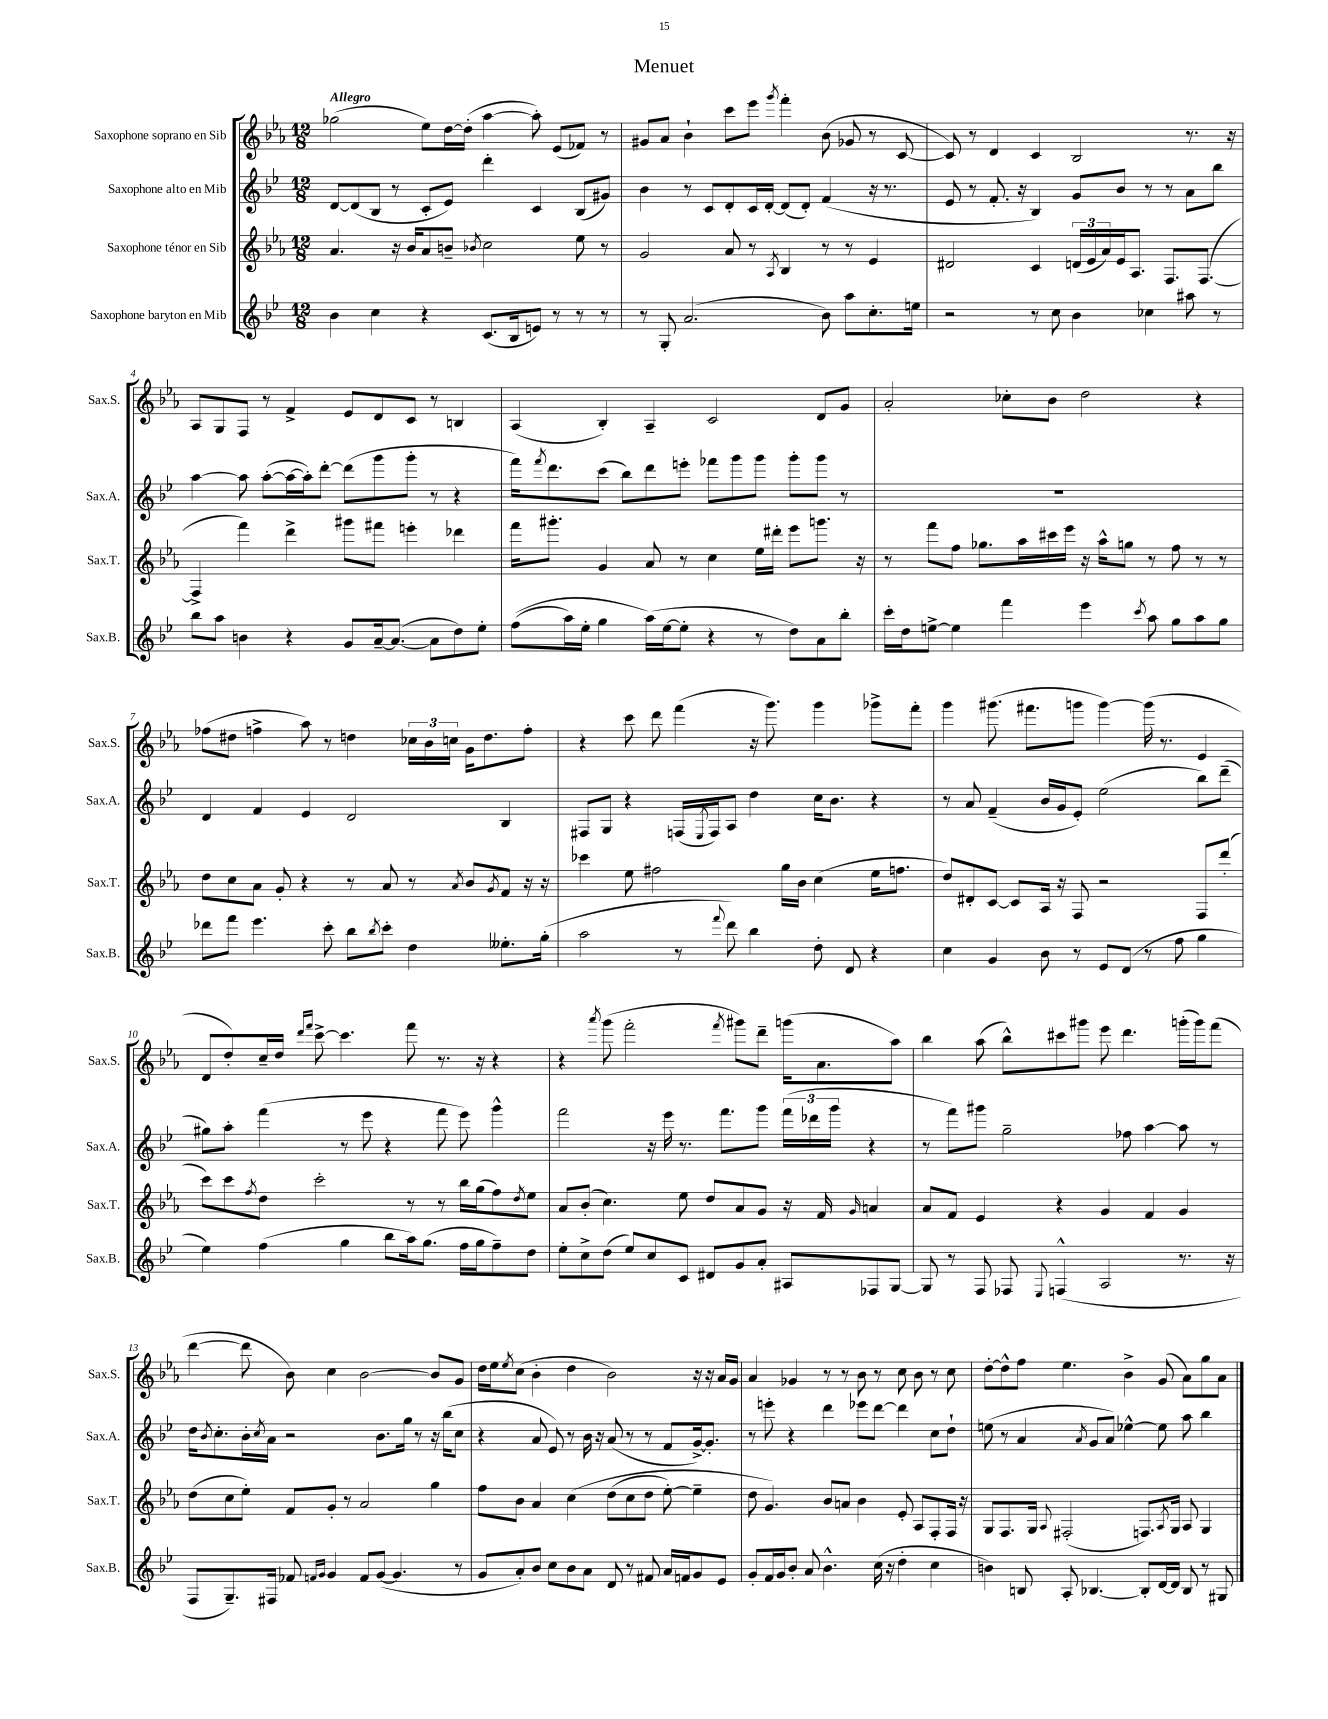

**kern	**kern	**kern	**kern
*staff4	*staff3	*staff2	*staff1
*clefG2	*clefG2	*clefG2	*clefG2
*k[b-e-]	*k[b-e-a-]	*k[b-e-]	*k[b-e-a-]
*M12/8	*M12/8	*M12/8	*M12/8
4b-	4.a-	[8d	(2gg-
.	.	(8d]	.
4cc	.	8B-	.
.	16r	8r	.
.	16b-	.	.
4r	8a-	8c'	8ee-)
.	8b~	8e-)	[16dd
.	.	.	(16dd']
.	8qb-	.	.
(8.c	2cc	4ddd'	[4aa-
16B-	.	.	.
8e)	.	4c	8aa-'])
8r	.	.	(8e-
8r	8ee-	(8B-	8f-)
8r	8r	8g#)	8r
=	=	=	=
8r	2g	4b-	8g#
8G'	.	.	8a-
(2.a	.	8r	4b-`
.	.	8c	.
.	8a-	8d'	8ccc
.	8r	16c	8eee-
.	.	[16d'	.
.	8qA-	.	8qggg
.	4B-	(8d]	4fff'
.	.	8d')	.
8b-)	8r	(4f	(8b-
8aa	8r	.	8g-
8.cc'	4e-	16r	8r
.	.	8.r	.
.	.	.	[8c
16ee	.	.	.
=	=	=	=
2r	2d#	8e-	8c])
.	.	8r	8r
.	.	8.f'	4d
.	.	16r	.
8r	4c	4B-)	4c
8cc	.	.	.
4b-	(24d	8g	2B-
.	24e-	.	.
.	24a-)	.	.
.	16e-	8b-	.
.	8.A-	.	.
4cc-	.	8r	.
.	8.F	8r	.
8aa#	.	8a	8.r
.	([8.F	.	.
8r	.	8bb-	.
.	.	.	16r
=	=	=	=
8bb-	4F^]	[4aa	8A-
8aa	.	.	8G
4b	4fff)	8aa]	8F
.	.	([8aa'	8r
4r	4ddd^	16aa_	4f^
.	.	16aa'])	.
.	.	[8ddd'	.
8g	8ggg#	(8ddd]	8e-
[16a~	8fff#	8ggg	8d
(8.a_	.	.	.
.	4eee'	8ggg'	8c
8a]	.	8r	8r
8dd)	4ddd-	4r	4B
8ee-'	.	.	.
=	=	=	=
&((8ff	16fff	16fff)	(4A-
.	.	8qfff	.
.	8.ggg#'	8.ddd	.
16aa)	.	.	.
16ee-'	.	.	.
4gg	4g	(8ccc	4B-')
.	.	8bb-)	.
(16aa&)	8a-	8ddd	4A-~
[16ee-	.	.	.
8ee-']	8r	8eee'	.
4r	4cc	8fff-	2c
.	.	8ggg	.
8r	16ee-	8ggg	.
.	16ddd#'	.	.
8dd)	8eee-	8ggg'	.
8a	8.ggg	8ggg	8d
8bb-'	.	8r	8g
.	16r	.	.
=	=	=	=
16ccc'	8r	1.r	2a-'
16dd	.	.	.
[8ee^	8fff	.	.
4ee]	8ff	.	.
.	8.gg-	.	.
4fff	.	.	8cc-'
.	16aa-	.	.
.	16ccc#	.	8b-
.	16eee-	.	.
4eee-	16r	.	2dd
.	16aa-^^	.	.
.	8gg	.	.
8qccc	.	.	.
8aa	8r	.	.
8gg	8ff	.	.
8aa	8r	.	4r
8gg	8r	.	.
=	=	=	=
8ddd-	8dd	4d	(8ff-
8fff	8cc	.	8dd#
4.eee-	8a-	4f	4ff^
.	8g'	.	.
.	4r	4e-	8aa-)
8ccc'	.	.	8r
8bb-	8r	2d	4dd
8qbb-	.	.	.
8ccc'	8a-	.	.
4dd	8r	.	24cc-
.	.	.	24b-
.	.	.	24cc
.	8qa-	.	.
.	8b-	.	16g
.	.	.	8.dd
.	8qg	.	.
8.ee--'	8f	4B-	.
.	16r	.	8ff'
(16gg'	16r	.	.
=	=	=	=
2aa	4ccc-	8F#	4r
.	.	8G	.
.	8ee-	4r	8ccc
.	2ff#	.	8ddd
8r	.	(16F	(4fff
.	.	8qE-	.
.	.	16F)	.
8qqfff	.	.	.
8ddd)	.	8A	.
4bb-	.	4dd	16r
.	.	.	8.ggg)
.	16gg	.	.
.	16b-	.	.
8dd'	(4cc	16cc	4ggg
.	.	8.b-	.
8d	.	.	.
4r	16ee-	4r	8ggg-^
.	8.ff	.	.
.	.	.	8fff'
=	=	=	=
4cc	8dd)	8r	4ggg
.	8d#'	8a	.
4g	[8c	(4f~	(8.ggg#
.	8c]	.	.
.	.	.	8.fff#
8b-	16A-	16b-	.
.	16r	16g	.
8r	8F	8e-')	8ggg
8e-	2r	(2ee-	[4ggg)
(8d	.	.	.
8r	.	.	(16ggg]
.	.	.	8.r
8ff	.	.	.
4gg	8F	8bb-)	4e-
.	(8ddd'	(8ddd~	.
=	=	=	=
4ee-)	8ccc)	8gg#)	8d
.	8ccc	8aa'	8dd')
.	8qff	.	.
(4ff	8dd	(4fff	16cc~
.	.	.	16dd
.	.	.	16qqddd
.	.	.	16qqfff
.	2ccc'	.	[8ccc^
4gg	.	8r	4.ccc]
.	.	8eee-	.
8bb-	.	4r	.
16aa)	8r	.	8fff
(8.gg	.	.	.
.	8r	8fff	8.r
16ff	16bb-	8eee-)	.
16gg	(16gg	.	16r
8ff~)	8ff)	4ggg^^	4r
.	8qdd	.	.
8dd	8ee-	.	.
=	=	=	=
8ee-'	8a-	2fff	4r
8cc^	(8b-'	.	.
.	.	.	8qaaa-
(8dd	4.cc)	.	(8ggg
8ee-)	.	.	2fff'
8cc	.	16r	.
.	.	16eee-	.
8c	8ee-	8.r	.
8d#	8dd	.	.
.	.	8.fff	.
.	.	.	8qfff
8g	8a-	.	8ggg#)
8a'	8g	8ggg	8ddd~
8A#	16r	(24fff	(16ggg
.	.	24ddd-	.
.	16f	.	8.a-
.	.	24ggg	.
.	16qqg	.	.
8F-	4a	4r	.
[8G	.	.	8aa-)
=	=	=	=
8G]	8a-	8r	4bb-
8r	8f	8fff)	.
8F	4e-	8ggg#	(8aa-
8F-	.	2gg~	8bb-^^)
8qqE-	.	.	.
(4F^^	4r	.	8ccc#
.	.	.	8ggg#
2A	4g	.	8eee-
.	.	8ff-	4.ddd
.	4f	[4aa	.
8.r	4g	8aa]	(16ggg'
.	.	.	16ggg)
.	.	8r	(8fff
16r	.	.	.
=	=	=	=
8F	(8dd	16dd	[4ddd
.	.	8qb-	.
.	.	8.cc'	.
8.G~)	8cc	.	.
.	8ee-')	16b-'	8ddd]
.	.	8qcc	.
16F#	.	16a	.
8f-	8f	2r	8b-)
16qqf	.	.	.
16qqg	.	.	.
4g	8g'	.	4cc
.	8r	.	.
8f	2a-	.	[2b-
([8g	.	8.b-	.
4.g]	.	.	.
.	.	16gg	.
.	.	8r	.
.	4gg	16r	8b-]
.	.	(16bb-	.
8r	.	8cc	8g
=	=	=	=
8g	8ff	4r	16dd
.	.	.	16ee-
.	.	.	8qee-
8a')	8b-	.	(8cc
8b-	4a-	8a	4b-'
8cc	.	8e-)	.
8b-	&(4cc	8r	4dd
8a	.	16b-	.
.	.	16r	.
8d	(8dd	(8a	2b-)
8r	8cc	8r	.
8f#	8dd	8r	.
16a	[8ee-')	8f	.
16f	.	.	.
8g	4ee-~]	[16g^)	16r
.	.	8.g']	16r
8e-	.	.	16a-
.	.	.	16g
=	=	=	=
8g'	8dd	8r	4a-
16f	4.g&)	8eee'	.
16g	.	.	.
8b-'	.	4r	4g-
8a	.	.	.
4.b-^^	8b-	4ddd	8r
.	8a	.	8r
.	4b-	8eee-	8b-
(16cc	.	[8ddd	8r
16r	.	.	.
4dd'	8e-'	4ddd]	8cc
.	8A-	.	8b-
4cc	8F'	8cc	8r
.	16F	8dd`	8cc
.	16r	.	.
=	=	=	=
4b)	8G	(8ee	[8dd'
.	8.F	8r	8dd^^]
8B	.	4a	8ff
.	16G	.	.
.	8qqA-	.	.
8A'	(2F#'	.	4.ee-
.	.	8qa	.
[4.B-	.	8g	.
.	.	8a)	.
.	.	[4ee-^^	4b-^
8B-']	8.F)	.	.
[16d	.	8ee-]	(8g
.	8qA-	.	.
16d]	16G	.	.
8B-	8A-	8aa	8a-)
8r	4G	4bb-	8gg
8G#	.	.	8a-
==	==	==	==
*-	*-	*-	*-
